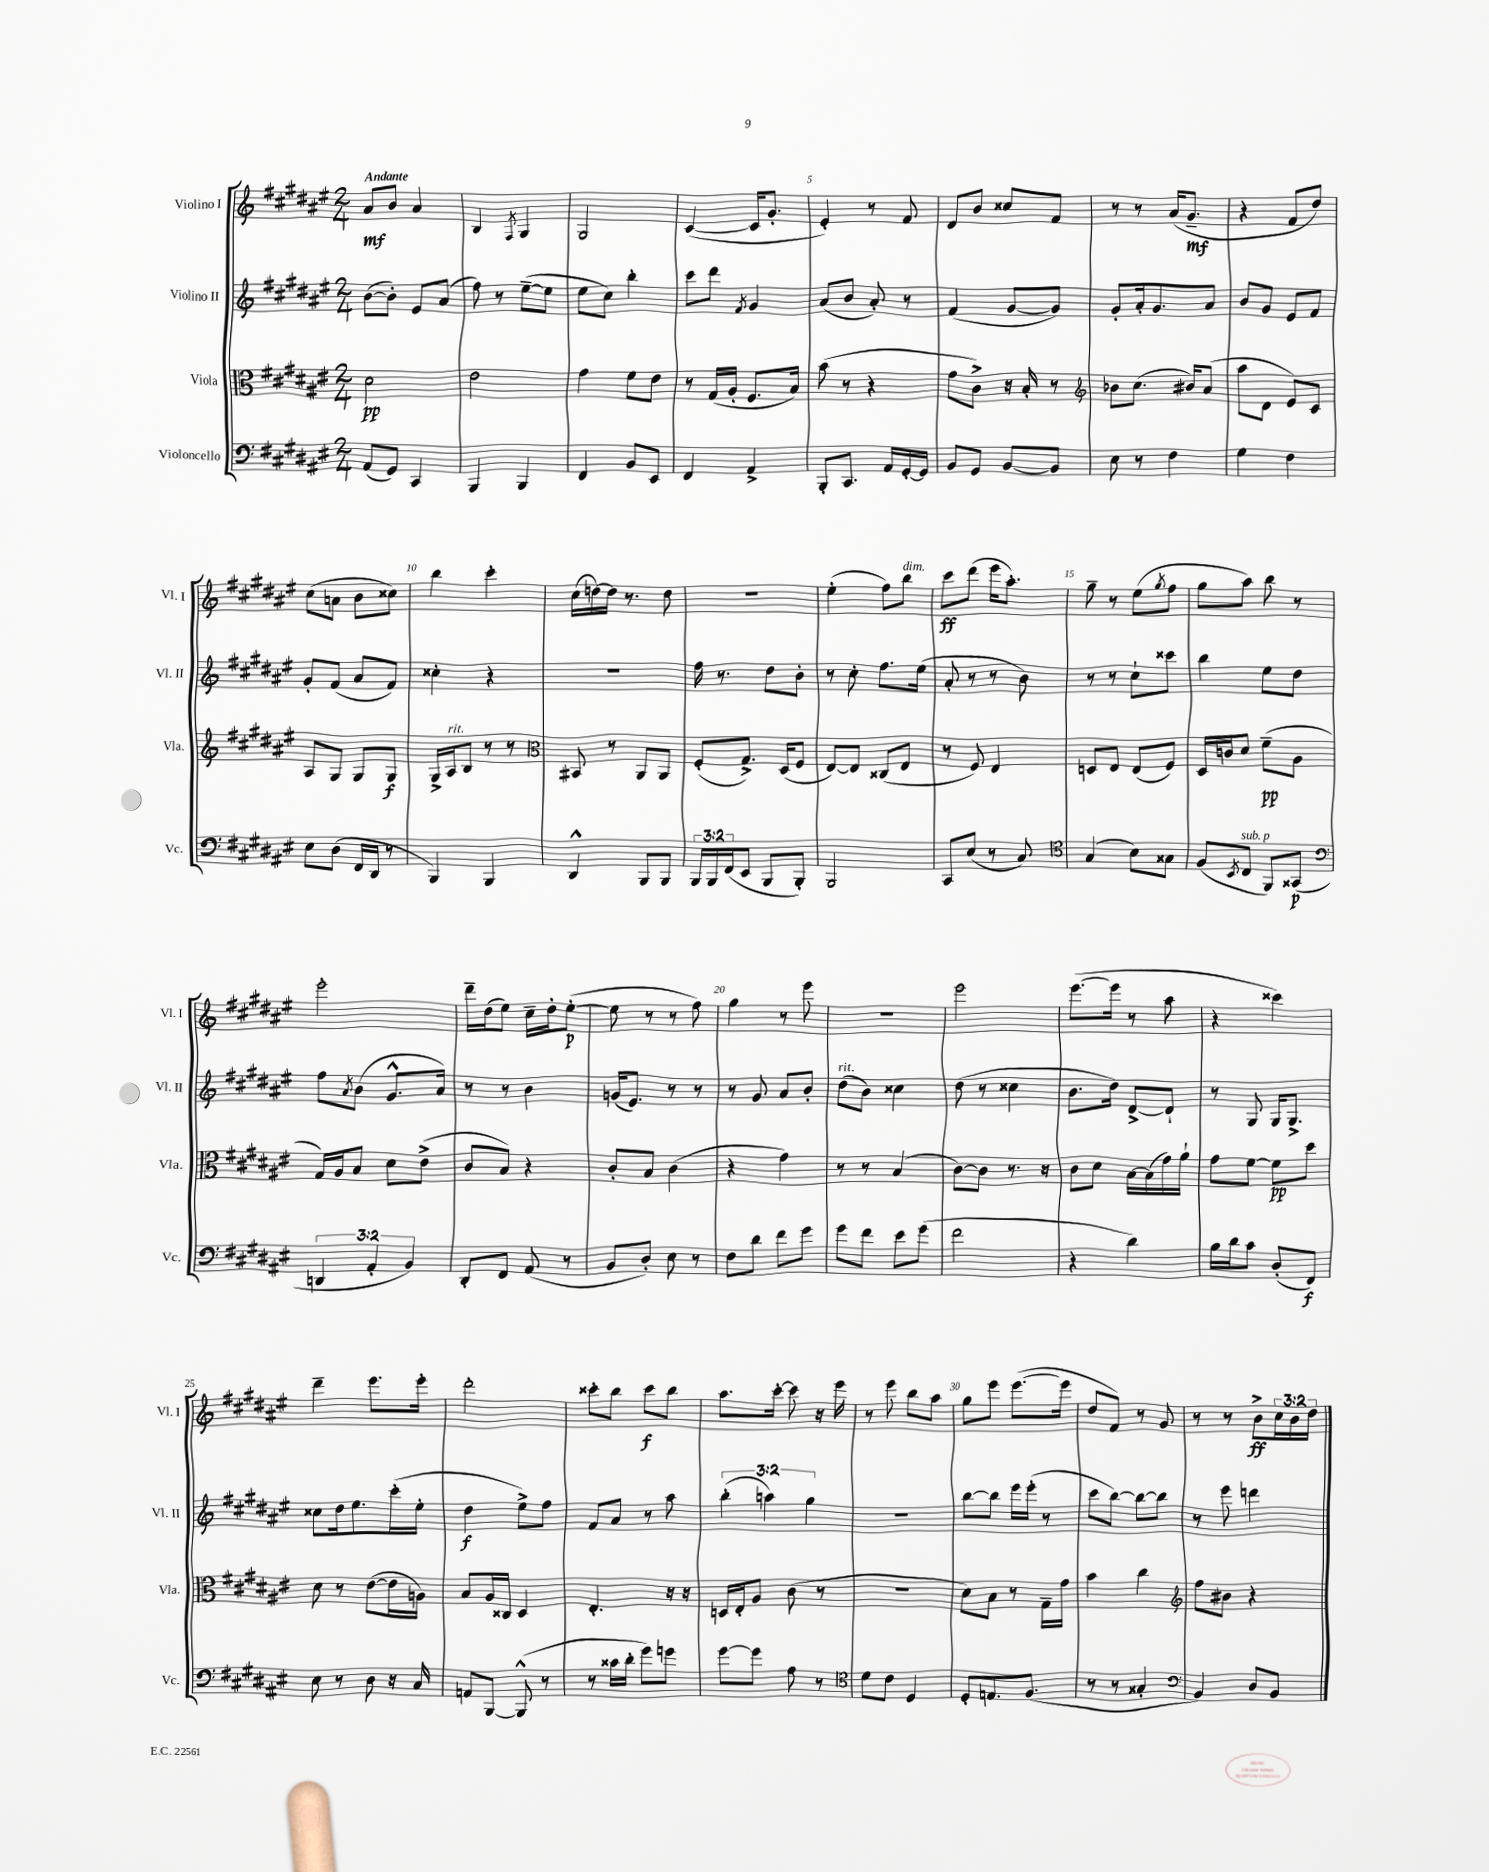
<<
\new StaffGroup <<
\new Staff = "s0" \with { instrumentName = "Violino I" shortInstrumentName = "Vl. I" } {
    \clef treble \key fis \major \numericTimeSignature \time 2/4 \override Staff.TupletNumber.text = #tuplet-number::calc-fraction-text \tempo "Andante"
    ais'8\mf b'8 ais'4 |
    b4 \acciaccatura { fis8 } gis4 |
    gis2 |
    cis'4~( cis'16 gis'8.-. |
    eis'4-.) r8 fis'8 |
    dis'8 b'8 cisis''8 fis'8 |
    r8 r8 ais'16( gis'8.--\mf |
    r4 fis'8 dis''8) |
    cis''8( a'8 b'8 cisis''8) |
    b''4 cis'''4-. |
    cis''16( d''16~) d''16 r8. d''8 |
    r2 |
    eis''4-.( fis''8) b''8^\markup { \italic "dim." } |
    cis'''8\ff dis'''8( eis'''16 ais''8.-.) |
    gis''8-- r8 eis''8( \acciaccatura { gis''8 } fis''8 |
    gis''8 ais''8) b''8 r8 |
    eis'''2-. |
    dis'''16-- dis''16( eis''8) cis''16-- dis''16-. eis''8~-.\p( |
    eis''8 r8 r8 fis''8) |
    gis''4 r8 eis'''8 |
    r2 |
    eis'''2 |
    eis'''8.~( eis'''16 r8 ais''8 |
    r4 cisis'''4) |
    dis'''4-- eis'''8. eis'''16-. |
    dis'''2-. |
    cisis'''8-. b''8 cisis'''8\f b''8 |
    ais''8. cis'''16~-. cis'''8 r16 eis'''16 |
    r8 eis'''8 b''8 ais''8 |
    gis''8 eis'''8 eis'''8.~( eis'''16 |
    dis''8 fis'8) r8 gis'8 |
    r8 r8 b'8->\ff \tuplet 3/2 { cis''16 b'16 dis''16 } \bar "|." |
}
\new Staff = "s1" \with { instrumentName = "Violino II" shortInstrumentName = "Vl. II" } {
    \clef treble \key fis \major \numericTimeSignature \time 2/4 \override Staff.TupletNumber.text = #tuplet-number::calc-fraction-text
    b'8~( b'8-.) eis'8 ais'8( |
    fis''8) r8 eis''8~--( eis''8 |
    eis''8 cis''8) b''4-. |
    cis'''8 dis'''8 \acciaccatura { fis'8 } gis'4 |
    ais'8( b'8 ais'8-.) r8 |
    fis'4( gis'8~ gis'8) |
    gis'8-. ais'16-. gis'8. ais'8 |
    b'8 gis'8 eis'8 fis'8 |
    gis'8-. fis'8( ais'8 fis'8) |
    cisis''4-. r4 |
    r2 |
    fis''16 r8. dis''8 b'8-. |
    r8 cis''8-. fis''8. eis''16( |
    ais'8-. r8 r8 b'8) |
    r8 r8 cis''8-! cisis'''8 |
    b''4 eis''8 dis''8 |
    fis''8 \acciaccatura { ais'8 } b'8( gis'8.-^ ais'16) |
    r8 r8 b'4 |
    g'16( eis'8.) r8 r8 |
    r8 gis'8 ais'8 b'8-. |
    dis''8^\markup { \italic "rit." }( b'8) cisis''4 |
    dis''8( r8 cisis''4 |
    b'8. dis''16) dis'8~-> dis'8-! |
    r8 gis8 gis16 gis8.-> |
    cisis''8 dis''16 eis''8. cis'''16-.( eis''16-. |
    dis''4\f eis''8->) fis''8 |
    fis'8 ais'8 r8 ais''8 |
    \tuplet 3/2 { b''4-.( a''4) gis''4 } |
    R2 |
    b''8~ b''8 eis'''16 eis'''16-.( r8 |
    cis'''8 b''8~) b''8~ b''8 |
    r8 eis'''8 d'''4 \bar "|." |
}
\new Staff = "s2" \with { instrumentName = "Viola" shortInstrumentName = "Vla." } {
    \clef alto \key fis \major \numericTimeSignature \time 2/4
    dis'2\pp |
    eis'2 |
    gis'4 fis'8 eis'8 |
    r8 gis16( ais16-. fis8. b16) |
    b'8( r8 r4 |
    gis'8 cis'8->) r16 b16-. r8 |
    \clef treble bes'8 cis''8.( bis'16) ais'8( |
    ais''8 dis'8 eis'8) cis'8 |
    ais8 gis8 gis8 gis8\f |
    gis16-> ais16^\markup { \italic "rit." } b8 r8 r8 |
    \clef alto bis,8 r8 ais,8 ais,8 |
    fis8-.( gis8.->) dis16( fis8 |
    eis8~) eis8 cisis8( eis8 |
    r8 fis8) eis4 |
    d8 eis8 eis8( fis8) |
    dis16 c'16 dis'8 fis'8--\pp( ais8 |
    gis16) ais16 b8 dis'8 eis'8->( |
    cis'8 b8) r4 |
    cis'8-. b8 cis'4( |
    r4 gis'4) |
    r8 r8 b4( |
    cis'8~) cis'8 r8. r16 |
    cis'8 dis'8 b16~ b16( gis'16) ais'16-! |
    gis'8 fis'8~ fis'8\pp dis''8 |
    dis'8 r8 eis'8~( eis'16 a16) |
    b8 ais16 cisis16 dis4 |
    eis4.-. r16 r16 |
    d16 eis16-. ais8 cis'8( r8 |
    r2 |
    dis'8) b8 r8 gis16-- gis'16 |
    b'4 cis''4 |
    \clef treble fis''8 bis'8 r4 \bar "|." |
}
\new Staff = "s3" \with { instrumentName = "Violoncello" shortInstrumentName = "Vc." } {
    \clef bass \key fis \major \numericTimeSignature \time 2/4 \override Staff.TupletNumber.text = #tuplet-number::calc-fraction-text
    ais,8( gis,8) cis,4 |
    b,,4 b,,4 |
    fis,4 b,8 eis,8 |
    fis,4 ais,4-> |
    b,,8-. cis,8. ais,16 gis,16~-. gis,16 |
    b,8 gis,8 b,8~ b,8 |
    eis8 r8 fis4 |
    gis4 fis4 |
    eis8 dis8( fis,16 dis,16 r8 |
    b,,4) b,,4 |
    dis,4-^ b,,8 b,,8 |
    \tuplet 3/2 { b,,16 b,,16 fis,16( } eis,8 b,,8 b,,8-.) |
    b,,2 |
    cis,8 eis8( r8 cis8) |
    \clef tenor gis4( b8) gisis8 |
    fis8( \acciaccatura { b,8 } cis8^\markup { \italic "sub. p" } fis,8) gisis,8\p( |
    \clef bass \tuplet 3/2 { d,4 ais,4-. b,4) } |
    dis,8-. fis,8 ais,8( r8 |
    b,8 dis8-.) eis8 r8 |
    fis8 dis'8 fis'8 gis'8 |
    gis'8 fis'8 eis'8 gis'8( |
    fis'2 |
    r4 dis'4) |
    b16 dis'16 cis'8 dis8-.( fis,8\f) |
    eis8 r8 dis8 r16 cis16 |
    a,8 b,,8~ b,,8-^( r8 |
    r8 cisis'16 dis'16-. gis'8) g'8 |
    gis'8~ gis'8 ais8 r8 |
    \clef tenor dis'8 cis'8 dis4 |
    dis8-. e8. fis8.( |
    r8 r8 gisis4-. |
    \clef bass b,4) dis8 b,8 \bar "|." |
}
>>
>>
\layout { \context { \Score \override BarNumber.break-visibility = ##(#f #t #t) barNumberVisibility = #(every-nth-bar-number-visible 5) } }
